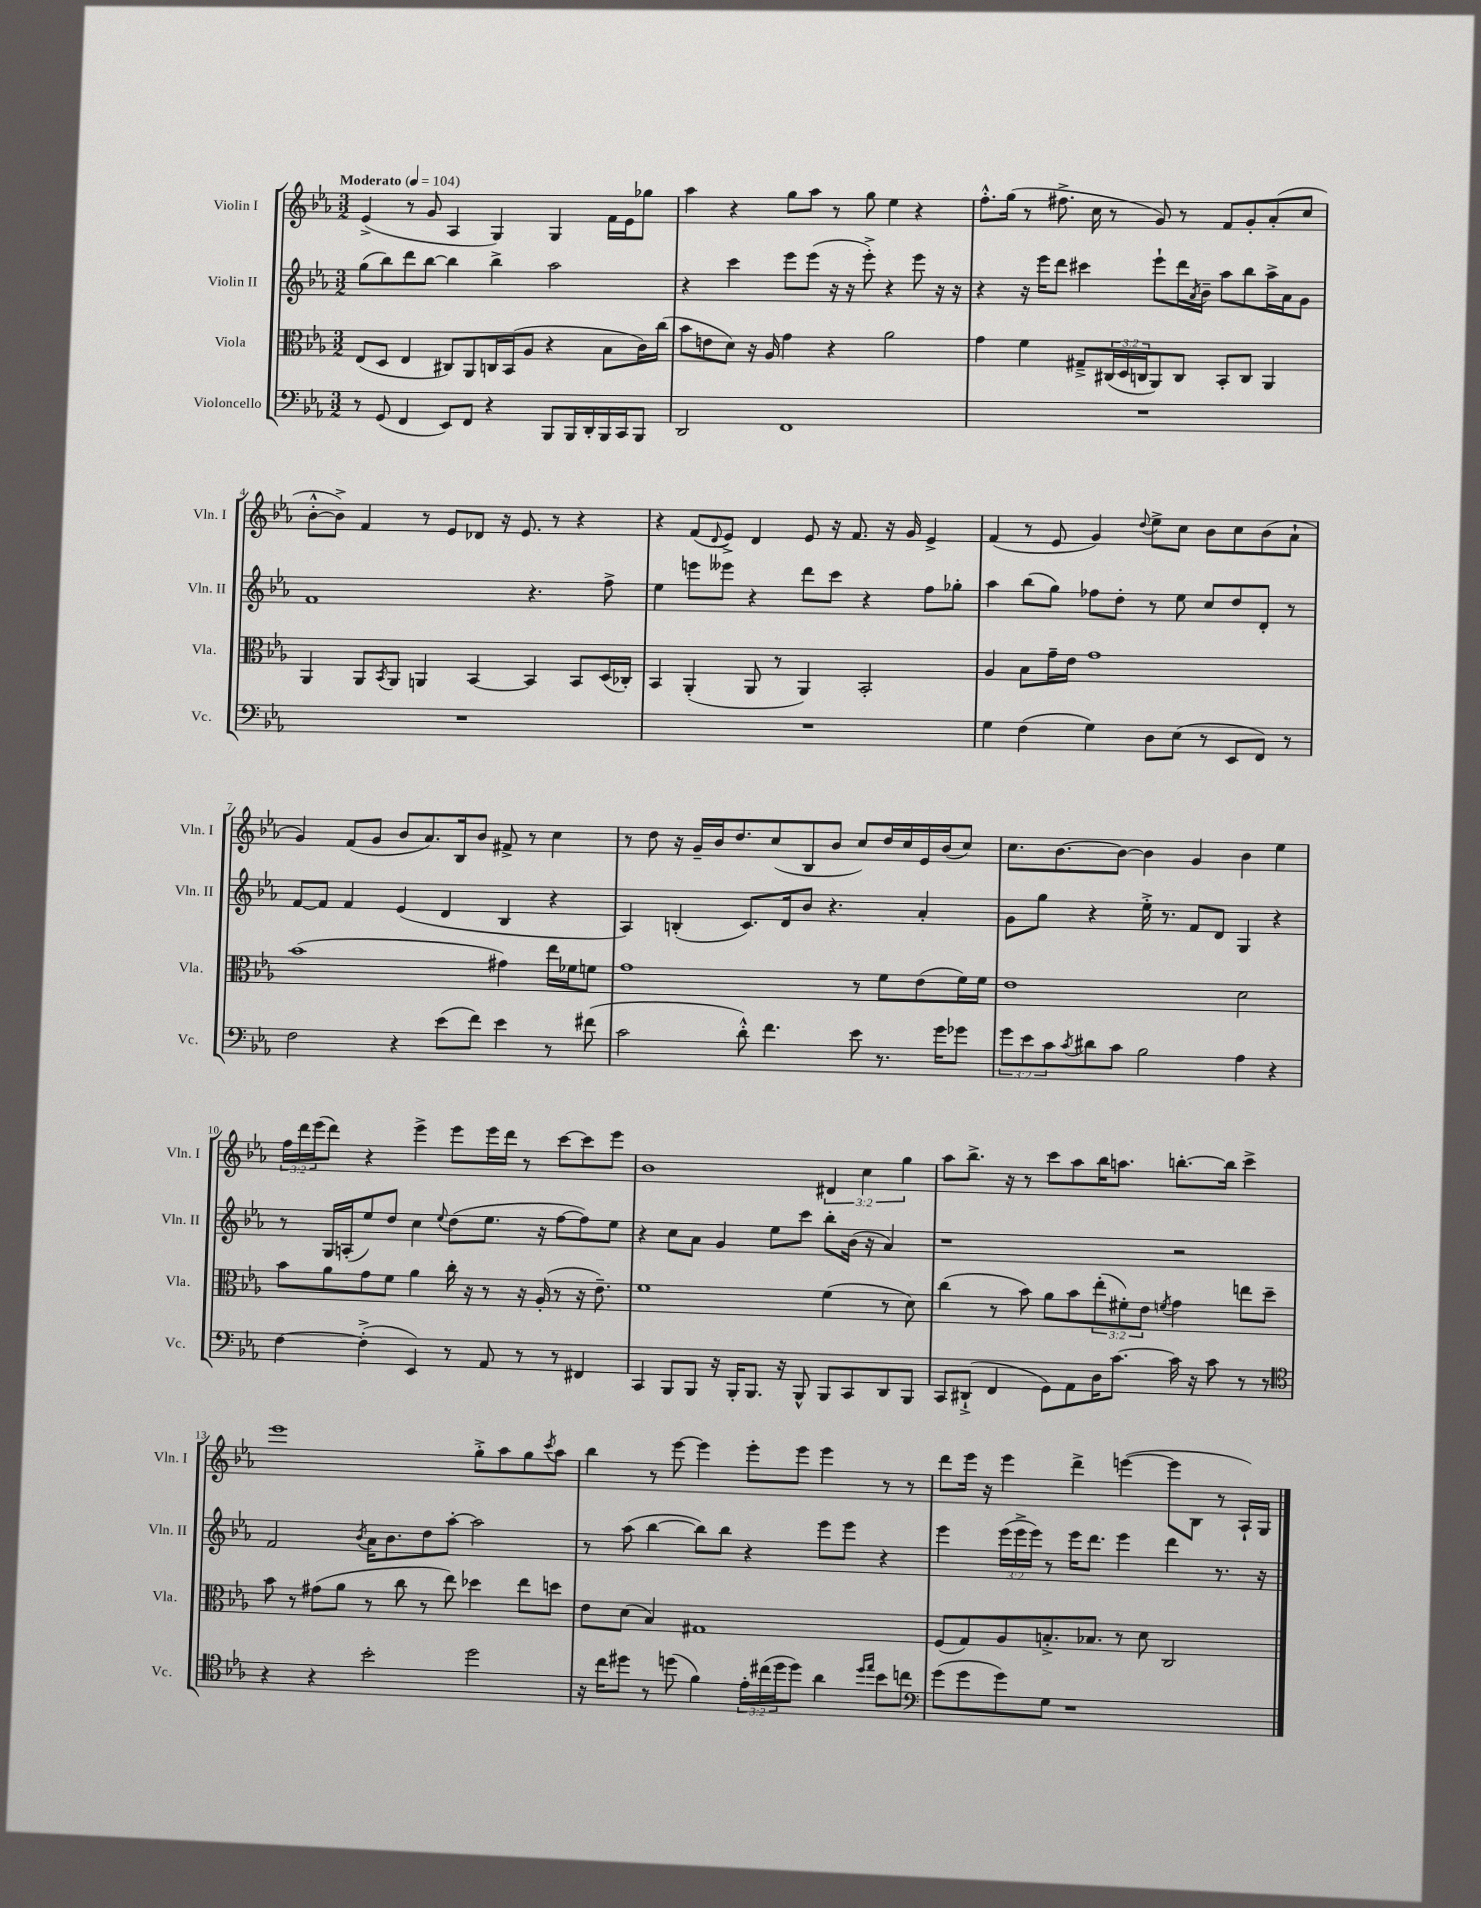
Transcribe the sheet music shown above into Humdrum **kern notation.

**kern	**kern	**kern	**kern
*part4	*part3	*part2	*part1
*staff4	*staff3	*staff2	*staff1
*I"Violoncello	*I"Viola	*I"Violin II	*I"Violin I
*I'Vc.	*I'Vla.	*I'Vln. II	*I'Vln. I
*clefF4	*clefC3	*clefG2	*clefG2
*k[b-e-a-]	*k[b-e-a-]	*k[b-e-a-]	*k[b-e-a-]
*M3/2	*M3/2	*M3/2	*M3/2
*MM104	*MM104	*MM104	*MM104
=1	=1	=1	=1
!	!	!	!LO:TX:a:B:t=Moderato
8r	(8E-/L	(8gg\L	(4e-^/
(8GG/	8D/J	8bb-\)	.
4FF/	4E-/	8ddd\	8r
.	.	[8bb-\J	8g/
8EE-/L)	8C#X/L)	4bb-\]	4A-/
8FF/J	8AA-/	.	.
4r	16Cn/L	4bb-^\	4G/)
.	(16BB-/J	.	.
.	8A-/J	.	.
8BBB-/L	4r	2aa-\	4G/
16BBB-/L	.	.	.
16DD'/	.	.	.
16BBB-/	8B-\L	.	16f\LL
16CC/J	.	.	16e-\J
8BBB-/J	16c\L)	.	8gg-X\J
.	(16cc\JJ	.	.
=2	=2	=2	=2
2DD/	8b-\L	4r	4aa-\
.	8en\	.	.
.	8d\J)	4ccc\	4r
.	16r	.	.
.	16A-/	.	.
1FF	4g\	8eee-\L	8gg\L
.	.	(8eee-\J	8aa-\J
.	4r	16r	8r
.	.	16r	.
.	.	8eee-'^\)	8gg\
.	2a-\	4r	4ee-\
.	.	8eee-\	4r
.	.	16r	.
.	.	16r	.
=3	=3	=3	=3
1.r	4g\	4r	8.ff'^^\L
.	.	.	(16gg\Jk
.	4f\	16r	8r
.	.	16eee-\KL	.
.	.	8ddd\J	8.ff#X^\
.	8G#X~^/L	4ccc#X\	.
.	.	.	16cc\
.	(24C#X/L	.	8r
.	24D/	.	.
.	24Cn/J	.	.
.	8AA-/)	8eee-`\L	8g/)
.	8C/J	16ddd\L	8r
.	.	8qa-/	.
.	.	16b-~\JJ	.
.	8BB-'/L	8aa-\L	8f/L
.	8C/J	8bb-\	8g'/
.	4AA-/	16aa-^\L	(8a-'/
.	.	16a-\J	.
.	.	8g\J	8cc/J
!!LO:LB:g=z
=4	=4	=4	=4
1.r	4AA-/	1f	[8b-'^^\L
.	.	.	8b-^\J])
.	8AA-/L	.	4f/
.	8qBB-/	.	.
.	8AA-/J	.	.
.	4AAn/	.	8r
.	.	.	8e-/L
.	[4BB-/	.	8d-X/J
.	.	.	16r
.	.	.	8.e-/
.	4BB-/]	4.r	.
.	.	.	8r
.	8BB-/L	.	4r
.	(16D/L	8ff^\	.
.	16C-X'/JJ)	.	.
=5	=5	=5	=5
1.r	4BB-/	4ee-\	4r
.	(4AA-'/	8eeen\L	(8f/L
.	.	.	8qqd/
.	.	8eee--X\J	8e-^/J)
.	8AA-/	4r	4d/
.	8r	.	.
.	4AA-/)	8ddd\L	8e-/
.	.	8ccc\J	16r
.	.	.	8.f/
.	2BB-'/	4r	.
.	.	.	16r
.	.	.	16g/
.	.	8ff\L	4e-^/
.	.	8gg-X'\J	.
=6	=6	=6	=6
4G\	4A-/	4aa-\	(4f/
(4F\	8B-\L	(8bb-\L	8r
.	16g~\L	8gg\J)	8e-/
.	16e-\JJ	.	.
4G\)	1g	8ff-X\L	4g/)
.	.	8dd'\J	.
.	.	.	8qqdd/
8D\L	.	8r	8ee-^\L
(8E-\J	.	8ee-\	8cc\J
8r	.	8cc/L	8b-\L
8EE-/L	.	8dd/	8cc\
8FF/J)	.	8d'/J	(8b-\
8r	.	8r	8a-`\J
!!LO:LB:g=z
=7	=7	=7	=7
2F\	(1b-	[8f/L	4g/)
.	.	8f/J]	.
.	.	4f/	(8f/L
.	.	.	8g/J
4r	.	(4e-/	8b-/L
.	.	.	8.a-/)
(8e-\L	.	4d/	.
.	.	.	16B-/k
8f\J)	.	.	8b-/J
4e-\	4g#X\)	4B-/	8f#X^/
.	.	.	8r
8r	16ee-\LL	4r	4cc\
.	16f-X\J	.	.
(8f#X\	8fn\J	.	.
=8	=8	=8	=8
2c\	1g	4A-/)	8r
.	.	.	8dd\
.	.	(4Bn'/	16r
.	.	.	16g~/LL
.	.	.	16b-/J
.	.	.	8.dd/
8d'^^\)	.	8.c/L)	.
4.f\	.	.	(8cc/
.	.	16d/k	.
.	.	8b-/J	8B-/
.	.	4.r	8b-/J
8e-\	8r	.	8cc/L)
8.r	8f\L	.	16dd/L
.	.	.	16cc/
.	(8e-\	4a-'/	16e-/
16g\KL	.	.	(16b-/J
8g-X\J	16f\L)	.	8cc/J)
.	16f\JJ	.	.
=9	=9	=9	=9
12g\L	1e-	8g\L	8.cc\L
12e-\	.	.	.
.	.	8gg\J	.
12c\	.	.	.
.	.	.	[8.b-\
8qc/	.	.	.
8d#X\	.	4r	.
8c\J	.	.	8b-\J_
2B-\	.	16ee-'^\	4b-\]
.	.	8.r	.
.	.	8f/L	4g/
.	.	8d/J	.
4A-\	2d\	4G/	4b-\
4r	.	4r	4ee-\
!!LO:LB:g=z
=10	=10	=10	=10
[4F\	8b-\L	8r	24ff\LL
.	.	.	24ddd\
.	.	.	(24eee-\J
.	8a-\	16G/LL	8ddd\J)
.	.	(16An'/J	.
(4F'^\]	8g\	8ee-/)	4r
.	8f\J	8dd/J	.
4EE-/)	4a-\	4cc\	4eee-^\
.	.	8qqee-/	.
8r	16cc'\	(8dd\L	8eee-\L
.	16r	.	.
8AA-/	8r	8.ee-\J	16eee-\L
.	.	.	16ddd\JJ
8r	16r	.	8r
.	(16A-'/	16r	.
8r	8r	[8ff\L	[8ccc\L
4FF#X/	16r	8ff\])	8ccc\]
.	8.e-~\)	.	.
.	.	8ee-\J	8eee-\J
=11	=11	=11	=11
4CC/	1f	4r	1b-
8BBB-/L	.	8cc\L	.
8BBB-/J	.	8a-\J	.
16r	.	4g/	.
16BBB-'/KL	.	.	.
8.BBB-/J	.	.	.
.	.	8ee-\L	.
16r	.	.	.
8BBB-^^/	.	8ccc\J	.
8BBB-/L	(4f\	8bb-'\L	6d#X/
8CC/	.	(16b-\Jk	.
.	.	.	6cc\
.	.	16r	.
8DD/	8r	4a-/)	.
.	.	.	6gg\
8BBB-/J	8d\)	.	.
=12	=12	=12	=12
8CC/L	(4cc\	1r	8aa-\L
(8DD#X`^/J	.	.	8.bb-^\J
4FF/	8r	.	.
.	.	.	16r
.	8b-\)	.	8r
8GG\L)	8a-\L	.	8ccc\L
8AA-\	8b-\	.	8aa-\
16D\K	(12ee-'\	.	16bb-\K
[8.c\J	.	.	8.aan\J
.	12f#X'\)	.	.
.	12e-\J	.	.
.	8qfn/	.	.
16c\]	4g\	2r	[8.bbn'\L
16r	.	.	.
8c\	.	.	.
.	.	.	16bb\Jk]
8r	8een\L	.	4ccc^\
8r	8dd~\J	.	.
!!LO:LB:g=z
=13	=13	=13	=13
*clefC4	*	*	*
4r	8b-\	2f/	1eee-
.	8r	.	.
4r	(8g#X\L	.	.
.	8a-\J	.	.
.	.	8qb-/	.
2b-'\	8r	16a-\KL	.
.	.	8.b-\	.
.	8cc\	.	.
.	8r	8dd\	.
.	8ee-\)	[8aa-'\J	.
2dd\	4dd-X\	2aa-\]	8gg'^\L
.	.	.	8aa-\
.	8ee-\L	.	8gg\
.	.	.	8qccc/
.	8ddn\J	.	8aa-\J
=14	=14	=14	=14
16r	8e-\L	8r	4bb-\
16cc\KL	.	.	.
8dd#X\J	(8d\J	(8aa-\	.
8r	4B-/)	[4bb-\	8r
(8ddn\	.	.	[8eee-\
4f\)	1G#X	8bb-\L])	4eee-\]
.	.	8bb-\J	.
24e-'\LL	.	4r	8eee-'\L
(24cc#X\	.	.	.
24dd\J	.	.	.
8dd\J)	.	.	8eee-\J
4a-\	.	8eee-\L	4eee-\
.	.	8eee-\J	.
16qqdd/LL	.	.	.
16qqee-/JJ	.	.	.
8b-\L	.	4r	8r
8ccn\J	.	.	8r
=15	=15	=15	=15
*clefF4	*	*	*
(8g\L	(8F/L	4eee-\	8ddd\L
8g\	8G/)	.	16eee-\Jk
.	.	.	16r
8g\)	8A-/	(24eee-\LL	4eee-\
.	.	24eee-^\	.
.	.	24eee-\JJ)	.
8G\J	8.Bn'^/	8r	.
1r	.	16eee-\KL	4ddd^\
.	8.B-X/J	8.ddd\J	.
.	8r	4eee-\	([4eeen\
.	8d\	.	.
.	2C/	4ddd\	8eee\L]
.	.	.	8B-\J
.	.	8.r	8r
.	.	.	16A-`/LL)
.	.	16r	16G/JJ
==	==	==	==
*-	*-	*-	*-
